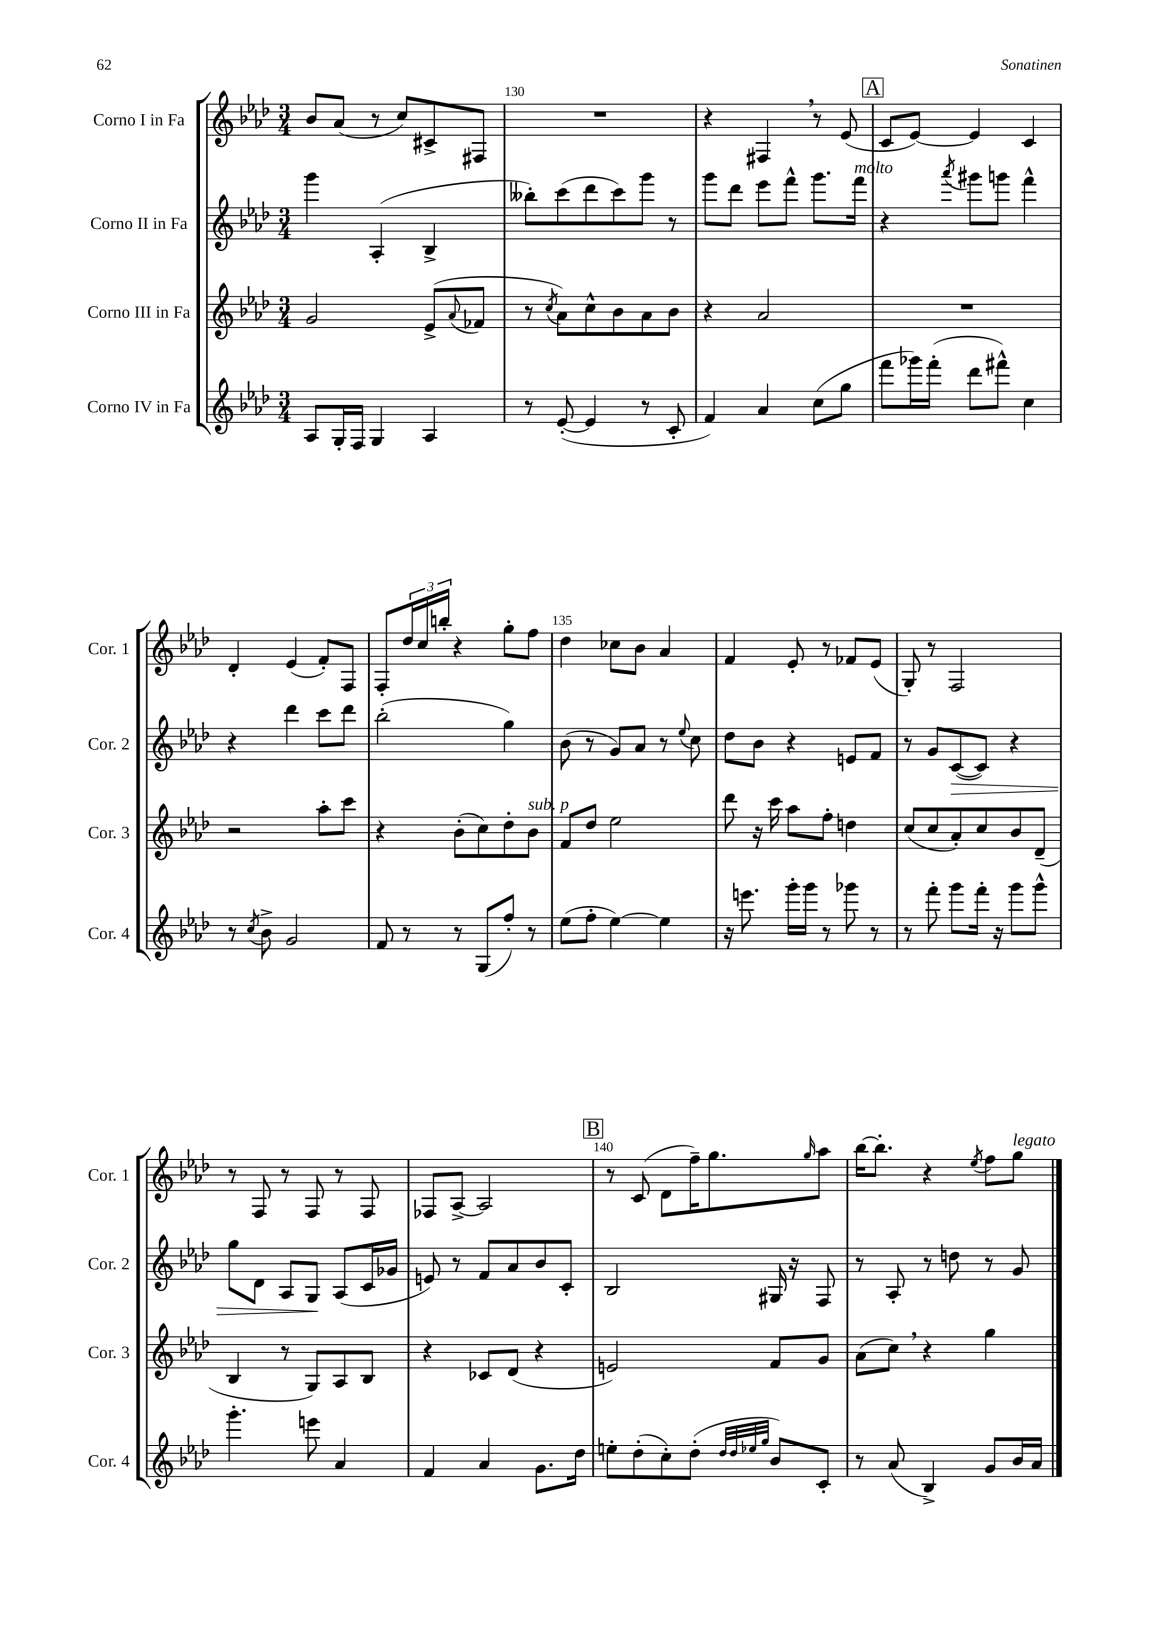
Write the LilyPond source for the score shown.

<<
\new StaffGroup <<
\new Staff = "s0" \with { instrumentName = "Corno I in Fa" shortInstrumentName = "Cor. 1" } {
    \clef treble \key aes \major \numericTimeSignature \time 3/4
    bes'8 aes'8( r8 c''8) cis'8-> fis8 |
    R2. |
    r4 fis4 \breathe r8 ees'8( |
    \mark \markup { \box "A" } c'8 ees'8~) ees'4 c'4 |
    des'4-. ees'4( f'8-.) f8 |
    f8-. \tuplet 3/2 { des''16 c''16 b''16-. } r4 g''8-. f''8 |
    des''4 ces''8 bes'8 aes'4 |
    f'4 ees'8-. r8 fes'8 ees'8( |
    g8-.) r8 f2 |
    r8 f8 r8 f8 r8 f8 |
    fes8 aes8~-> aes2 |
    \mark \markup { \box "B" } r8 c'8( des'8 f''16--) g''8. \grace { g''16 } aes''8 |
    bes''16~ bes''8.-. r4 \acciaccatura { ees''8 } f''8 g''8^\markup { \italic "legato" } \bar "|." |
}
\new Staff = "s1" \with { instrumentName = "Corno II in Fa" shortInstrumentName = "Cor. 2" } {
    \clef treble \key aes \major \numericTimeSignature \time 3/4
    g'''4 aes4-.( bes4-> |
    beses''8-.) c'''8( des'''8 c'''8) g'''8 r8 |
    g'''8 des'''8 ees'''8 f'''8-^ g'''8. f'''16^\markup { \italic "molto" } |
    \mark \markup { \box "A" } r4 \acciaccatura { aes'''8 } gis'''8 g'''8 f'''4-^ |
    r4 des'''4 c'''8 des'''8 |
    bes''2-.( g''4) |
    bes'8( r8 g'8) aes'8 r8 \appoggiatura { ees''8 } c''8 |
    des''8 bes'8 r4 e'8 f'8 |
    r8 g'8 c'8~\>( c'8) r4 |
    g''8 des'8 aes8 g8\! aes8( c'16 ges'16 |
    e'8) r8 f'8 aes'8 bes'8 c'8-. |
    \mark \markup { \box "B" } bes2 gis16 r16 f8 |
    r8 aes8-. r8 d''8 r8 g'8 \bar "|." |
}
\new Staff = "s2" \with { instrumentName = "Corno III in Fa" shortInstrumentName = "Cor. 3" } {
    \clef treble \key aes \major \numericTimeSignature \time 3/4
    g'2 ees'8->( \appoggiatura { aes'8 } fes'8 |
    r8 \acciaccatura { c''8 } aes'8) c''8-^ bes'8 aes'8 bes'8 |
    r4 aes'2 |
    \mark \markup { \box "A" } R2. |
    r2 aes''8-. c'''8 |
    r4 bes'8-.( c''8) des''8-. bes'8^\markup { \italic "sub. p" } |
    f'8 des''8 ees''2 |
    des'''8 r16 c'''16 aes''8 f''8-. d''4 |
    c''8( c''8 aes'8-.) c''8 bes'8 des'8--( |
    bes4 r8 g8) aes8 bes8 |
    r4 ces'8 des'8( r4 |
    \mark \markup { \box "B" } e'2) f'8 g'8 |
    aes'8( c''8) \breathe r4 g''4 \bar "|." |
}
\new Staff = "s3" \with { instrumentName = "Corno IV in Fa" shortInstrumentName = "Cor. 4" } {
    \clef treble \key aes \major \numericTimeSignature \time 3/4
    aes8 g16-. f16 g4 aes4 |
    r8 ees'8~-.( ees'4 r8 c'8-. |
    f'4) aes'4 c''8( g''8 |
    \mark \markup { \box "A" } f'''8 ges'''16) f'''16-.( des'''8 fis'''8-^) c''4 |
    r8 \acciaccatura { c''8 } bes'8-> g'2 |
    f'8 r8 r8 g8( f''8-.) r8 |
    ees''8( f''8-. ees''4~) ees''4 |
    r16 e'''8. g'''16-. g'''16 r8 ges'''8 r8 |
    r8 f'''8-. g'''8 f'''16-. r16 g'''8 g'''8-^ |
    g'''4.-. e'''8 aes'4 |
    f'4 aes'4 g'8. des''16 |
    \mark \markup { \box "B" } e''8-. des''8-.( c''8-.) des''8-.( \grace { des''32 des''32 ees''32 g''32 } bes'8) c'8-. |
    r8 aes'8( bes4->) g'8 bes'16 aes'16 \bar "|." |
}
>>
>>
\layout { \context { \Score currentBarNumber = #129 \override BarNumber.break-visibility = ##(#f #t #t) barNumberVisibility = #(every-nth-bar-number-visible 5) } }
